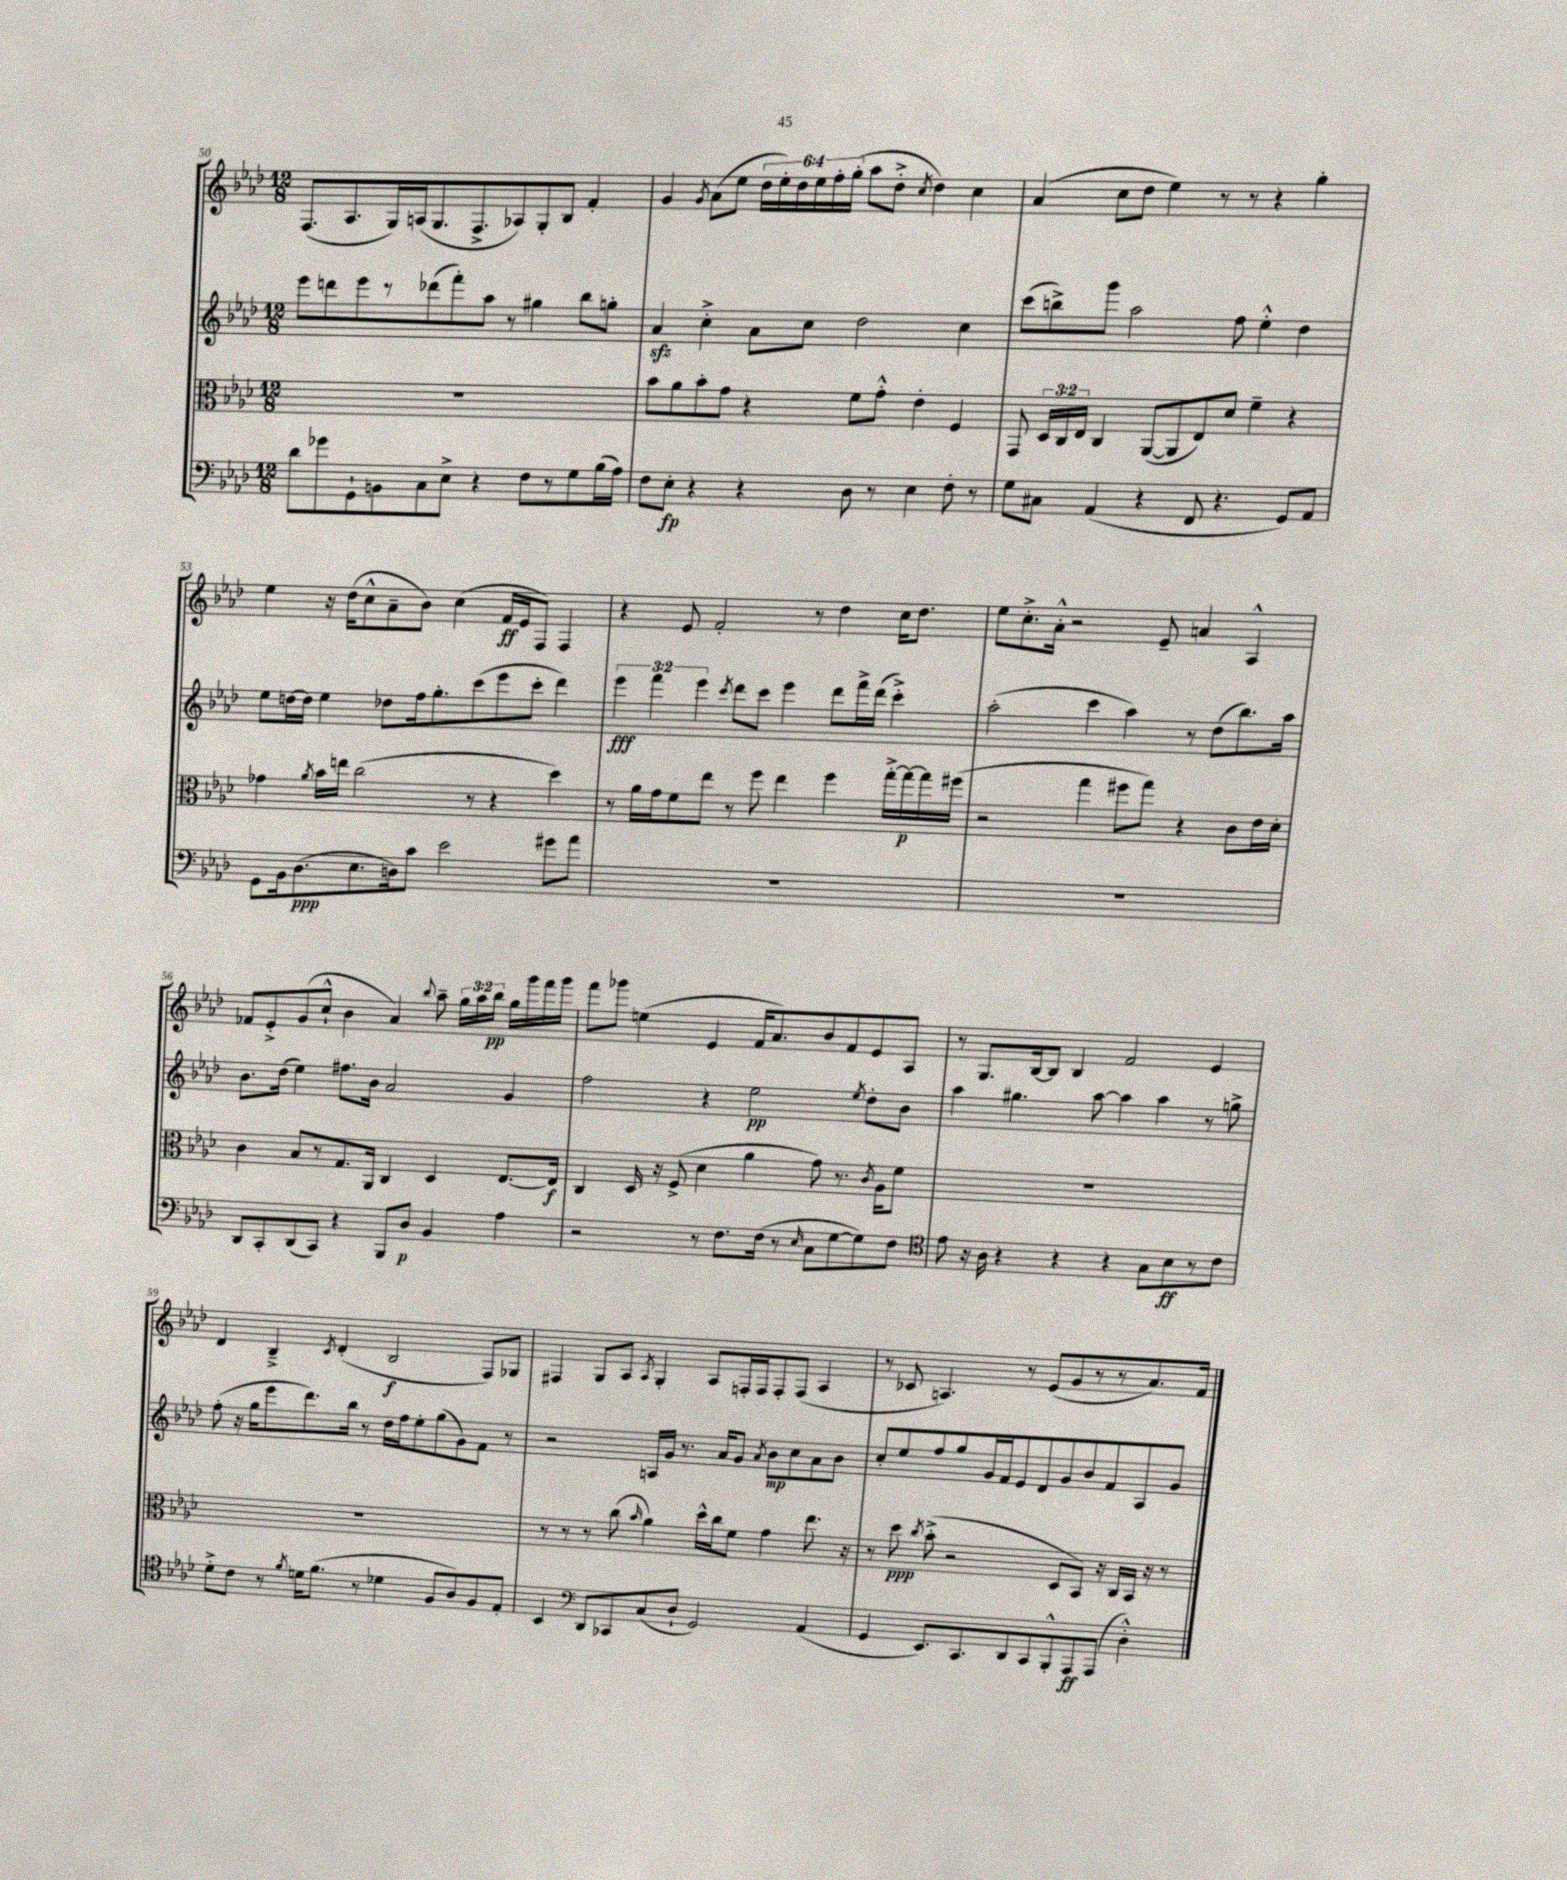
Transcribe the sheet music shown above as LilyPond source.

<<
\new StaffGroup <<
\new Staff = "s0" {
    \clef treble \key aes \major \numericTimeSignature \time 12/8 \override Staff.TupletNumber.text = #tuplet-number::calc-fraction-text
    \autoBeamOff f8.[( aes8. g16) a16( g8. f8.-> aes8) g8-. bes8] f'4-. |
    g'4 \acciaccatura { g'8 } aes'8[( ees''8] \tuplet 6/4 { des''16[ ees''16-.) des''16 ees''16 f''16-. g''16]-.( } aes''8[ des''8]-.-> \acciaccatura { c''8 } des''4) c''4 |
    aes'4( c''8[ des''8] ees''4) r8 r8 r4 g''4-. |
    ees''4 r16 des''16[( c''8-^ aes'8-- bes'8]) c''4( f'16[\ff ees'16 f8]) f4 |
    r4 ees'8 f'2-. r8 des''4 c''16[ des''8.] |
    ees''8[ c''8.-.-> aes'16]-.-^ r2 ees'8-- a'4 aes4-^ |
    fes'8[ ees'8-.-> g'8( c''8]-!-^ bes'4 aes'4) \appoggiatura { bes''8 } aes''8-- \tuplet 3/2 { g''16[ aes''16 bes''16]\pp } g''16[ g'''16 f'''16 g'''16] |
    f'''8[ ges'''8] e''4( ees'4 f'16[ aes'8.) bes'8 f'8 ees'8 aes8] |
    r8 g8.[ bes16~ bes8] bes4 f'2 ees'4 |
    des'4 bes4---> \acciaccatura { c'8 } des'4-.( bes2\f f8[) ges8] |
    fis4 g8[ aes8] \acciaccatura { aes8 } g4-. aes8[ f16-. f16 f8-. f8]( aes4 |
    r8 ces'8 a4.) r8 ees'8[( g'8 r8 r8 aes'8.) f'16] \bar "|." |
}
\new Staff = "s1" {
    \clef treble \key aes \major \numericTimeSignature \time 12/8 \override Staff.TupletNumber.text = #tuplet-number::calc-fraction-text
    \autoBeamOff ees'''8[ d'''8 ees'''8 r8 des'''8( f'''8-.) aes''8] r8 gis''4 bes''8[ g''8]-. |
    aes'4\sfz c''4-.-> aes'8[ c''8] des''2 c''4 |
    c'''8[( b''8->) g'''8] aes''2 f''8 ees''4-.-^ des''4 |
    ees''8[ d''16~ d''16] ees''4 des''8[ f''16 g''8.-. c'''8( ees'''8 c'''8]-. des'''4) |
    \tuplet 3/2 { ees'''4\fff f'''4 ees'''4 } \acciaccatura { c'''8 } des'''8[ c'''8] ees'''4 des'''8[ f'''16-> des'''16]( c'''4-.->) |
    aes''2-.( c'''4 aes''4) r8 des''8[( bes''8.) aes''16] |
    bes'8.[ des''16]( ees''4) fis''8.[ bes'16] aes'2 g'4 |
    f''2 r4 ees''2\pp \acciaccatura { ees''8 } des''8[-. bes'8] |
    aes''4 gis''4. aes''8~ aes''4 aes''4 r8 g''8-> |
    f''8-.( r16 g''16[ ees'''8 des'''8.) bes''16] r8 des''16[ f''16 ees''8-. g''8( g'8) f'8] r8 |
    r2 a16[ g'16] r8. aes'16[ g'8] \acciaccatura { aes'8 } bes'8[\mp c''8 aes'8 bes'8] |
    c''8[-. ees''8 f''8 g''8 g'16 f'16 ees'8 des'8 g'8 bes'8 f'8 aes8 g'8] \bar "|." |
}
\new Staff = "s2" {
    \clef alto \key aes \major \numericTimeSignature \time 12/8 \override Staff.TupletNumber.text = #tuplet-number::calc-fraction-text
    \autoBeamOff R1. |
    bes'8[ aes'8 bes'8-. g'8] r4 f'8[ g'8]-.-^ ees'4-. f4 |
    g,8 \tuplet 3/2 { des16[ c16 ees16] } c4 aes,8[~( aes,8 ees8) des'8] f'4-- r4 |
    ges'4 \acciaccatura { aes'8 } bes'16[ e''16] c''2( r8 r4 des''4) |
    r8 aes'16[ g'16 f'8 ees''8] r8 f''8 ees''4 f''4 g''16[~-.-> g''16~\p g''16 fis''16]( |
    r2 g''4 fis''8[ g''8]) r4 c'8[ ees'16 des'16]-. |
    c'4 bes8[ r8 g8. aes,16] c4 des4 ees8.[~ ees16]\f |
    c4 des16 r16 f8->( des'4 aes'4 g'8) r8. \acciaccatura { c'8 } aes16[ f'8] |
    R1. |
    R1. |
    r8 r8 r8 c''8( \grace { bes'16 } aes'4) des''16[-^ c''16 f'8] g'4 ees''8. r16 |
    r8 des''8\ppp \acciaccatura { c''8 } bes'8-.->( r2 des8[ bes,8]) r16 c16[ bes,16] r16 r8 \bar "|." |
}
\new Staff = "s3" {
    \clef bass \key aes \major \numericTimeSignature \time 12/8
    \autoBeamOff des'8[ ges'8 g,8-! b,8 c8 ees8]-> r4 f8[ r8 g8 bes16( aes16]) |
    f8[ ees8]-.\fp r4 r4 des8 r8 ees4 f8-. r8 |
    g8[ cis8] aes,4( r4 f,8 r4. g,8[) aes,8] |
    g,8[ bes,16 des8.\ppp( ees8. d16) c'8] ees'2 gis'8[ aes'8] |
    R1. |
    R1. |
    des,8[ c,8-. des,8( c,8]) r4 bes,,8[ des8]\p bes,4 aes4 |
    r2 r8 f8.[ f16]( r8 \grace { ees16 } c8[ g8~ g8) f8] |
    \clef tenor ees'8 r16 aes16 r4 r4 r4 g8[ bes8\ff r8 c'8] |
    des'8[-.-> c'8] r8 \acciaccatura { f'8 } d'16[ f'8.]( r8 des'4 f8[ aes8) f8 ees8]-. |
    bes,4 \clef bass des,8[ ces,8 c8( des8]-! g,2) aes,4( |
    g,4 ees,8.[) c,8. des,8 c,8 bes,,8-.-^ aes,,8\ff aes,,8]( des4-.-^) \bar "|." |
}
>>
>>
\layout { \context { \Score currentBarNumber = #50 } }
